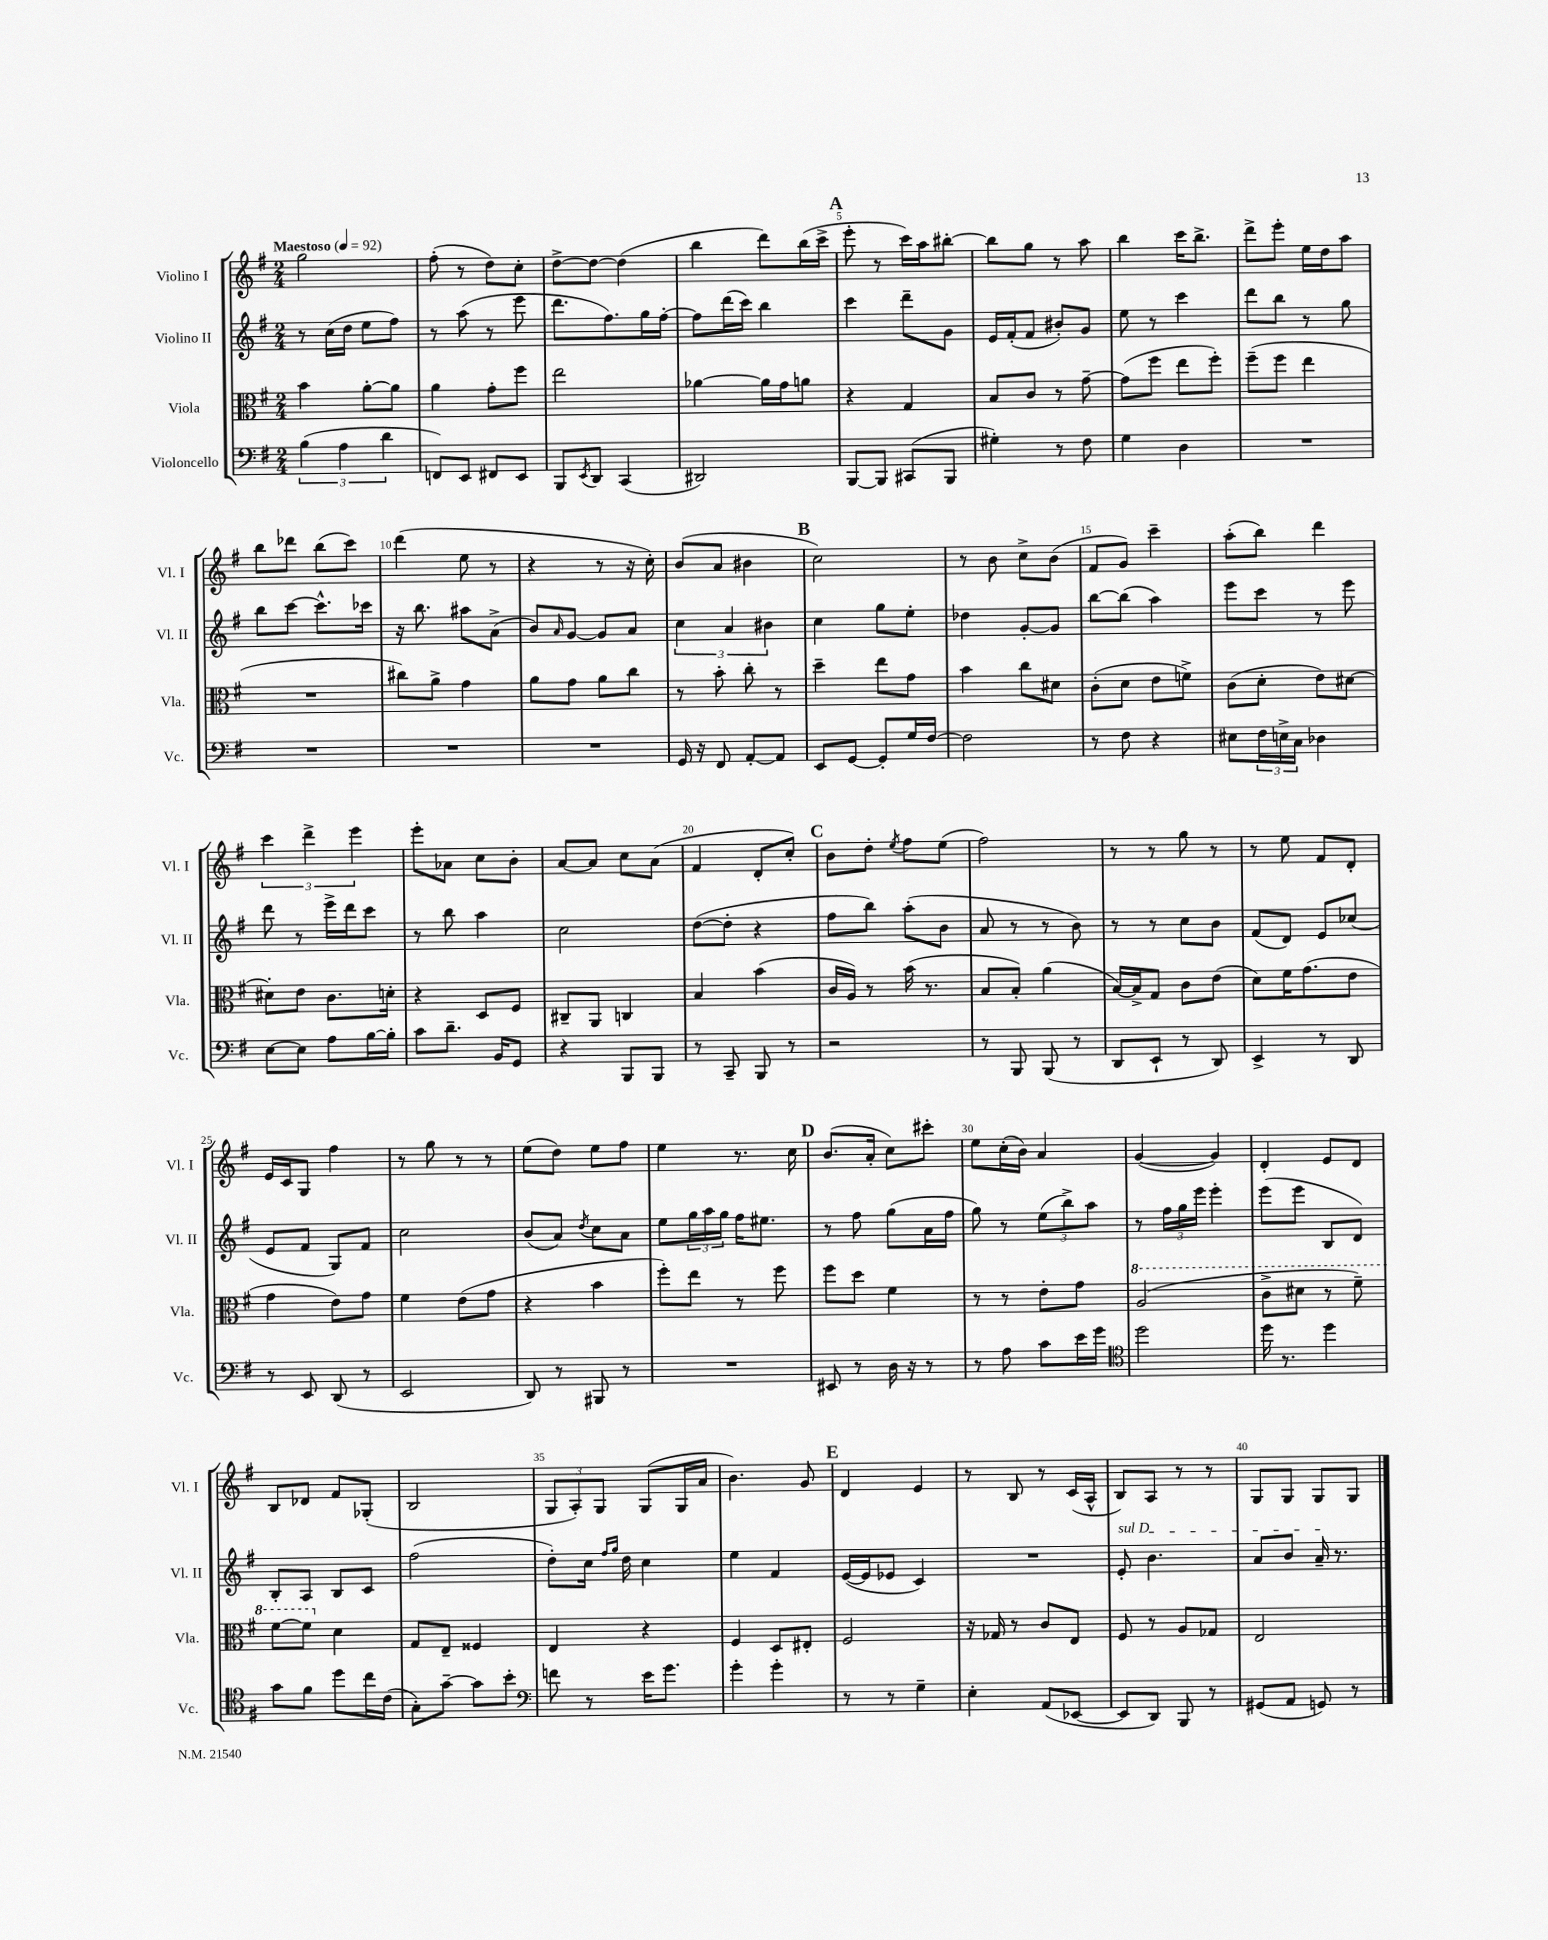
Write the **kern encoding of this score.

**kern	**kern	**kern	**kern
*part4	*part3	*part2	*part1
*staff4	*staff3	*staff2	*staff1
*I"Violoncello	*I"Viola	*I"Violino II	*I"Violino I
*I'Vc.	*I'Vla.	*I'Vl. II	*I'Vl. I
*clefF4	*clefC3	*clefG2	*clefG2
*k[f#]	*k[f#]	*k[f#]	*k[f#]
*M2/4	*M2/4	*M2/4	*M2/4
*MM92	*MM92	*MM92	*MM92
=1	=1	=1	=1
!	!	!	!LO:TX:a:B:t=Maestoso
(6B\	4b\	8r	2gg\
.	.	(16cc\LL	.
6A\	.	.	.
.	.	16dd\JJ	.
.	[8a'\L	8ee\L	.
6d\	.	.	.
.	8a\J]	8ff#\J)	.
=2	=2	=2	=2
8FFn/L)	4a\	8r	(8ff#'\
8EE/J	.	(8aa\	8r
8FF#X/L	8g'\L	8r	8dd\L)
8EE/J	8ff#\J	8eee\	8cc'\J
=3	=3	=3	=3
8BBB/L	2ee\	8.ddd\L	[8dd^\L
8qEE/	.	.	.
8DD/J	.	.	8dd\J_
.	.	8.ff#\)	.
(4CC/	.	.	(4dd\]
.	.	16gg\L	.
.	.	[16ff#'\JJ	.
=4	=4	=4	=4
2DD#X/)	[4a-X\	8ff#\L]	4bb\
.	.	(16ddd\L	.
.	.	16ccc\JJ)	.
.	16a-\LL]	4bb\	8ddd\L)
.	16g\J	.	.
.	8an\J	.	(16bb\L
.	.	.	16ccc^\JJ
!!LO:REH:place=s1:t=A
=5	=5	=5	=5
[8BBB/L	4r	4ccc\	8eee'\
8BBB/J]	.	.	8r
(8CC#X/L	4G/	8ddd~\L	16ccc\LL)
.	.	.	16aa\J
8BBB/J	.	8g\J	[8bb#X'\J
=6	=6	=6	=6
4G#X'\)	8B/L	16e/LL	8bb#\L]
.	.	(16f#'/J	.
.	8c/J	8f#/J	8gg\J
8r	8r	8b#X'/L)	8r
8F#\	[8g~\	8g/J	8aa\
=7	=7	=7	=7
4G\	(8g\L]	8ee\	4bb\
.	8ff#\J	8r	.
4D\	8ee\L	4ccc\	16ccc\KL
.	.	.	8.bb^\J
.	8ff#'\J)	.	.
=8	=8	=8	=8
2r	(8ff#~\L	8ddd\L	8ddd^\L
.	8ff#\J	8bb\J	8eee'\J
.	4ee\	8r	16ee\LL
.	.	.	16dd\J
.	.	8gg\	8aa\J
!!LO:LB:g=z
=9	=9	=9	=9
2r	2r	8bb\L	8bb\L
.	.	[8ccc\J	8ddd-X\J
.	.	8.ccc^^\L]	(8bb\L
.	.	.	8ccc\J)
.	.	16ccc-X\Jk	.
=10	=10	=10	=10
2r	8cc#X\L)	16r	(4ddd\
.	.	8.bb\	.
.	8a^\J	.	.
.	4g\	8aa#X\L	8ee\
.	.	(8a^\J	8r
=11	=11	=11	=11
2r	8a\L	8b/L)	4r
.	.	16qqa/	.
.	8g\J	[8g/J	.
.	8a\L	8g/L]	8r
.	8cc\J	8a/J	16r
.	.	.	16cc'\)
=12	=12	=12	=12
16GG/	8r	6cc\	(8b/L
16r	.	.	.
8FF#/	8b'\	.	8a/J
.	.	6a/	.
[8AA'/L	8cc'\	.	4b#X\
.	.	6b#X\	.
8AA/J]	8r	.	.
!!LO:REH:place=s1:t=B
=13	=13	=13	=13
8EE/L	4dd~\	4cc\	2cc\)
[8GG/J	.	.	.
8GG'/L]	8ee\L	8gg\L	.
16G/L	8g\J	8ee'\J	.
[16F#/JJ	.	.	.
=14	=14	=14	=14
2F#\]	4b\	4dd-X\	8r
.	.	.	8b\
.	8cc\L	[8g'/L	8cc^\L
.	8d#X\J	8g/J]	(8b\J
=15	=15	=15	=15
8r	(8c'\L	[8bb\L	8f#/L
8F#\	8d\J	(8bb\J]	8g/J)
4r	8e\L	4aa\)	4ccc~\
.	8fn^\J)	.	.
=16	=16	=16	=16
8E#X\L	(8c\L	8eee\L	(8aa'\L
24F#\L	8d'\J	8ccc\J	8bb\J)
24En^\	.	.	.
24C\JJ	.	.	.
4D-X\	8e\L)	8r	4ddd\
.	[8d#X\J	8eee\	.
!!LO:LB:g=z
=17	=17	=17	=17
[8E\L	8d#X'\L]	8ddd\	6ccc\
8E\J]	8e\J	8r	.
.	.	.	6ddd^\
8A\L	8.c\L	16eee^\LL	.
.	.	16ddd\J	.
.	.	.	6eee\
[16B\L	.	8ccc\J	.
16B'\JJ]	16dn'\Jk	.	.
=18	=18	=18	=18
8c\L	4r	8r	8eee'\L
8.d~\J	.	8bb\	8a-X\J
.	8D/L	4aa\	8cc\L
16BB/KL	.	.	.
8GG/J	8F#/J	.	8b'\J
=19	=19	=19	=19
4r	8C#X~/L	2cc\	[8a/L
.	8AA/J	.	8a/J]
8BBB/L	4Cn/	.	8cc\L
8BBB/J	.	.	(8a\J
=20	=20	=20	=20
8r	4B/	([8dd\L	4f#/
8CC~/	.	8dd'\J]	.
8BBB/	(4b\	4r	8d'/L
8r	.	.	8cc'/J)
!!LO:REH:place=s1:t=C
=21	=21	=21	=21
2r	16c/LL	8ff#\L	8b\L
.	16A/JJ)	.	.
.	8r	8bb\J)	8dd'\J
.	.	.	8qee/
.	(16b\	(8aa'\L	8ff#\L
.	8.r	.	.
.	.	8b\J	(8ee\J
=22	=22	=22	=22
8r	8B/L	8a/	2ff#\)
8BBB/	8B'/J)	8r	.
(8BBB/	(4a\	8r	.
8r	.	8b\)	.
=23	=23	=23	=23
8DD/L	[16B/LL)	8r	8r
.	16B^/J]	.	.
8EE`/J	8G/J	8r	8r
8r	8c\L	8cc\L	8gg\
8DD/)	(8e\J	8b\J	8r
=24	=24	=24	=24
4EE^/	8d\L)	(8f#/L	8r
.	16f#\K	8d/J)	8ee\
.	(8.g\	.	.
8r	.	8e/L	8f#/L
8DD/	8e\J	(8cc-X/J	8d'/J
!!LO:LB:g=z
=25	=25	=25	=25
8r	4g\	8e/L	16e/LL
.	.	.	16c/J
8EE/	.	8f#/J	8G/J
(8DD/	8e\L)	8G/L)	4ff#\
8r	8g\J	8f#/J	.
=26	=26	=26	=26
2EE/	4f#\	2cc\	8r
.	.	.	8gg\
.	(8e\L	.	8r
.	8g\J	.	8r
=27	=27	=27	=27
8DD/)	4r	(8b/L	(8ee\L
8r	.	8a/J)	8dd\J)
.	.	8qdd/	.
8BBB#X/	4b\	8cc\L	8ee\L
8r	.	8a\J	8ff#\J
=28	=28	=28	=28
2r	8ff#'\L)	8ee\L	4ee\
.	8ee\J	24gg\L	.
.	.	24aa\	.
.	.	24gg\JJ	.
.	8r	16ff#\KL	8.r
.	.	8.ee#X\J	.
.	8ff#\	.	.
.	.	.	16cc\
!!LO:REH:place=s1:t=D
=29	=29	=29	=29
8EE#X/	8ff#\L	8r	(8.b/L
8r	8dd\J	8ff#\	.
.	.	.	16a'/Jk
16D\	4f#\	(8gg\L	8cc\L)
16r	.	.	.
8r	.	16a\L	8ccc#X'\J
.	.	16ff#\JJ	.
=30	=30	=30	=30
8r	8r	8gg\)	8ee\L
8A\	8r	8r	(16cc'\L
.	.	.	16b\JJ)
8c\L	8e'\L	(12ee\L	4a/
.	.	12bb^\)	.
16e\L	8g\J	.	.
.	.	12aa\J	.
16g\JJ	.	.	.
=31	=31	=31	=31
*clefC4	*	*	*
*	*8va	*	*
2dd\	(2a/	8r	([4g/
.	.	24ff#\LL	.
.	.	24gg\	.
.	.	24eee\JJ	.
.	.	4eee'\	4g/])
=32	=32	=32	=32
16dd\	8cc^\L	(8eee\L	4d'/
8.r	.	.	.
.	8dd#X\J	8eee\J	.
4dd\	8r	8B/L	8e/L
.	8ff#~\)	8d/J)	8d/J
!!LO:LB:g=z
=33	=33	=33	=33
8g\L	[8ff#\L	8B'/L	8B/L
8f#\J	8ff#\J]	8A/J	8d-X/J
*	*X8va	*	*
8dd\L	4d\	8B/L	8f#/L
16cc\L	.	8c/J	(8G-X'/J
(16c\JJ	.	.	.
=34	=34	=34	=34
8G'\L)	8G/L	(2ff#\	2B/
[8g~\J	8E~/J	.	.
8g\L]	4F##X/	.	.
8b'\J	.	.	.
=35	=35	=35	=35
*clefF4	*	*	*
8fn\	4E/	8dd'\L)	12G/L
.	.	.	12A'/)
8r	.	16cc\Jk	.
.	.	.	12G/J
.	.	16qqff#/LL	.
.	.	16qqgg/JJ	.
.	.	16dd\	.
16e\KL	4r	4cc\	(8G/L
8.g\J	.	.	.
.	.	.	16G/L
.	.	.	16a/JJ
=36	=36	=36	=36
4g'\	4F#/	4ee\	4.b\)
4g'\	8D/L	4f#/	.
.	8E#X'/J	.	8g/
!!LO:REH:place=s1:t=E
=37	=37	=37	=37
8r	2F#/	([16e/LL	4d/
.	.	16e/J]	.
8r	.	8e-X/J	.
4G~\	.	4c/)	4e/
=38	=38	=38	=38
4E'\	16r	2r	8r
.	16G-X/	.	.
.	8r	.	8B/
(8AA/L	8c/L	.	8r
[8EE-X/J	8E/J	.	(16c/LL
.	.	.	16A^^/JJ
=39	=39	=39	=39
!	!	!LO:TX:a:i:t=sul D	!
8EE-/L]	8F#/	8e'/	8B/L)
8DD/J)	8r	4.b\	8A/J
8BBB/	8A/L	.	8r
8r	8G-X/J	.	8r
=40	=40	=40	=40
(8GG#X/L	2E/	8a/L	8G/L
8AA/J	.	8b/J	8G/J
8GGn/)	.	16a~/	8G/L
.	.	8.r	.
8r	.	.	8G/J
==	==	==	==
*-	*-	*-	*-
